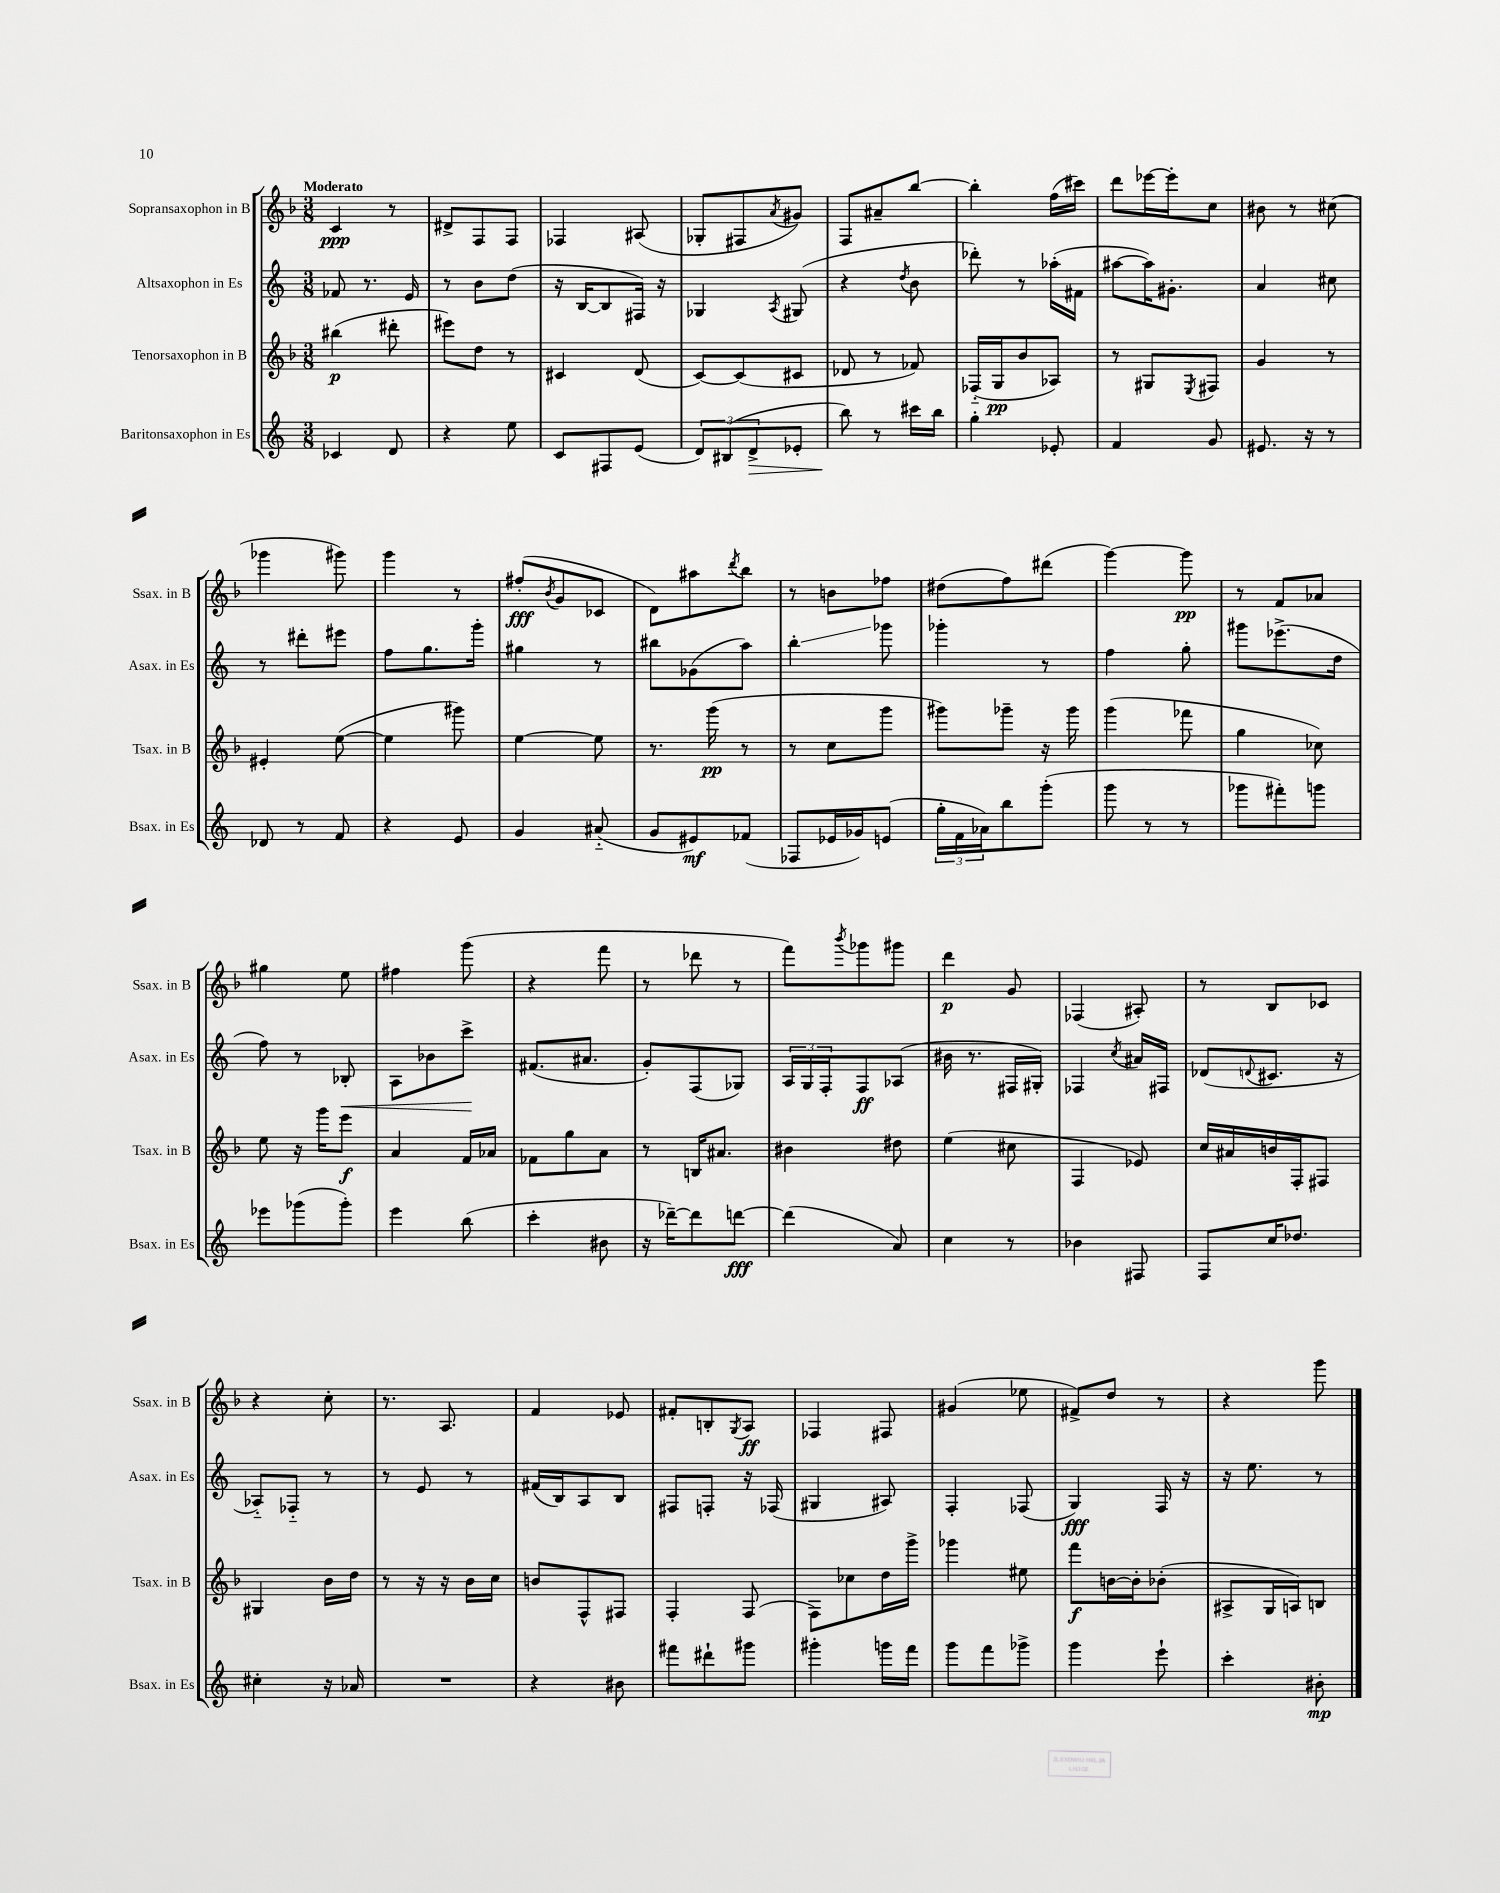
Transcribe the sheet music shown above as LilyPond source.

<<
\new StaffGroup <<
\new Staff = "s0" \with { instrumentName = "Sopransaxophon in B" shortInstrumentName = "Ssax. in B" } {
    \clef treble \key f \major \numericTimeSignature \time 3/8 \tempo "Moderato"
    c'4\ppp r8 |
    dis'8-> f8 f8 |
    fes4 ais8( |
    ges8-. fis8 \acciaccatura { a'8 } gis'8) |
    f8 ais'8-- bes''8~ |
    bes''4-. f''16( cis'''16) |
    d'''8 ees'''16~ ees'''16-. c''8 |
    bis'8 r8 cis''8( |
    ges'''4 gis'''8) |
    g'''4 r8 |
    fis''8-.\fff( \acciaccatura { bes'8 } g'8 ces'8 |
    d'8) ais''8 \acciaccatura { d'''8 } bes''8 |
    r8 b'8 fes''8 |
    dis''8( f''8) dis'''8( |
    g'''4~) g'''8\pp |
    r8 f'8 aes'8 |
    gis''4 e''8 |
    fis''4 g'''8( |
    r4 f'''8 |
    r8 des'''8 r8 |
    f'''8) \acciaccatura { bes'''8 } ges'''8 gis'''8 |
    d'''4\p g'8 |
    fes4( ais8-.) |
    r8 bes8 ces'8 |
    r4 c''8-. |
    r8. a8. |
    f'4 ees'8 |
    fis'8-. b8-. \acciaccatura { g8 } a8\ff |
    fes4 fis8 |
    gis'4( ees''8 |
    fis'8->) d''8 r8 |
    r4 g'''8 \bar "|." |
}
\new Staff = "s1" \with { instrumentName = "Altsaxophon in Es" shortInstrumentName = "Asax. in Es" } {
    \clef treble \key c \major \numericTimeSignature \time 3/8
    fes'8 r8. e'16 |
    r8 b'8 d''8( |
    r16 b16~ b8 fis16) r16 |
    ges4 \acciaccatura { a8 } gis8( |
    r4 \acciaccatura { d''8 } b'8 |
    des'''8-.) r8 aes''16-.( fis'16 |
    ais''8~ ais''16) gis'8.-. |
    a'4 cis''8 |
    r8 dis'''8-. eis'''8 |
    f''8 g''8. g'''16-. |
    gis''4 r8 |
    bis''8 ges'8( a''8) |
    b''4-.\glissando ges'''8 |
    ges'''4-. r8 |
    f''4 g''8-. |
    gis'''8 ees'''8.->( d''16 |
    f''8) r8 bes8-.\< |
    a8 bes'8 c'''8->\! |
    fis'8.( ais'8. |
    g'8-.) f8( ges8) |
    \tuplet 3/2 { a16 g16 f16-. } f8\ff aes8( |
    bis'16 r8. fis16 gis16-.) |
    fes4 \acciaccatura { c''8 } ais'16 fis16 |
    des'8( \appoggiatura { d'8 } cis'8. r16 |
    aes8-_) fes8-_ r8 |
    r8 e'8 r8 |
    fis'16( b16) a8 b8 |
    fis8 f8-. r16 fes16( |
    gis4 ais8) |
    f4-. fes8( |
    g4\fff) f16 r16 |
    r16 e''8. r8 \bar "|." |
}
\new Staff = "s2" \with { instrumentName = "Tenorsaxophon in B" shortInstrumentName = "Tsax. in B" } {
    \clef treble \key f \major \numericTimeSignature \time 3/8
    bis''4\p( dis'''8-. |
    eis'''8) d''8 r8 |
    cis'4 d'8( |
    c'8~) c'8( cis'8 |
    des'8 r8 fes'8) |
    fes16-_( g16\pp bes'8 aes8) |
    r8 gis8 \acciaccatura { e8 } fis8 |
    g'4 r8 |
    eis'4-. e''8~( |
    e''4 gis'''8) |
    e''4~ e''8 |
    r8. g'''16\pp( r8 |
    r8 c''8 g'''8 |
    gis'''8) ges'''8-- r16 ges'''16 |
    g'''4( fes'''8 |
    g''4 ces''8) |
    e''8 r16 g'''16 e'''8\f |
    a'4 f'16 aes'16 |
    fes'8 g''8 a'8 |
    r8 b16 ais'8. |
    bis'4 dis''8 |
    e''4( cis''8 |
    f4 ees'8) |
    c''16 ais'16 b'16 f16-. fis8 |
    gis4 bes'16 d''16 |
    r8 r16 r16 bes'16 c''16 |
    b'8 f8-^ fis8 |
    f4-. f8( |
    f8) ces''8 d''16 g'''16-> |
    ges'''4 eis''8 |
    f'''8\f b'16~ b'16-. bes'8-.( |
    ais8-> g16 a16) b8 \bar "|." |
}
\new Staff = "s3" \with { instrumentName = "Baritonsaxophon in Es" shortInstrumentName = "Bsax. in Es" } {
    \clef treble \key c \major \numericTimeSignature \time 3/8
    ces'4 d'8 |
    r4 e''8 |
    c'8 fis8 e'8( |
    \tuplet 3/2 { d'8) bis8( d'8->\> } ees'8-. |
    b''8\!) r8 cis'''16 b''16 |
    g''4-. ees'8-. |
    f'4 g'8 |
    eis'8. r16 r8 |
    des'8 r8 f'8 |
    r4 e'8 |
    g'4 ais'8-_( |
    g'8 eis'8\mf) fes'8( |
    fes8 ees'16 ges'16) e'8( |
    \tuplet 3/2 { g''16-. f'16 aes'16) } b''8 g'''8-.( |
    g'''8 r8 r8 |
    ges'''8 fis'''8-.) g'''8 |
    ees'''8 ges'''8( ges'''8-.) |
    e'''4 b''8( |
    c'''4-. bis'8 |
    r16 des'''16~--) des'''8 d'''8~\fff |
    d'''4( a'8) |
    c''4 r8 |
    bes'4 fis8 |
    f8 c''16 des''8. |
    cis''4-. r16 aes'16 |
    R4. |
    r4 bis'8 |
    fis'''8 dis'''8-! gis'''8 |
    gis'''4-. g'''16 f'''16 |
    g'''8 f'''8 ges'''8-> |
    g'''4 e'''8-! |
    c'''4-. bis'8-.\mp \bar "|." |
}
>>
>>
\layout { \context { \Score \remove "Bar_number_engraver" } }
